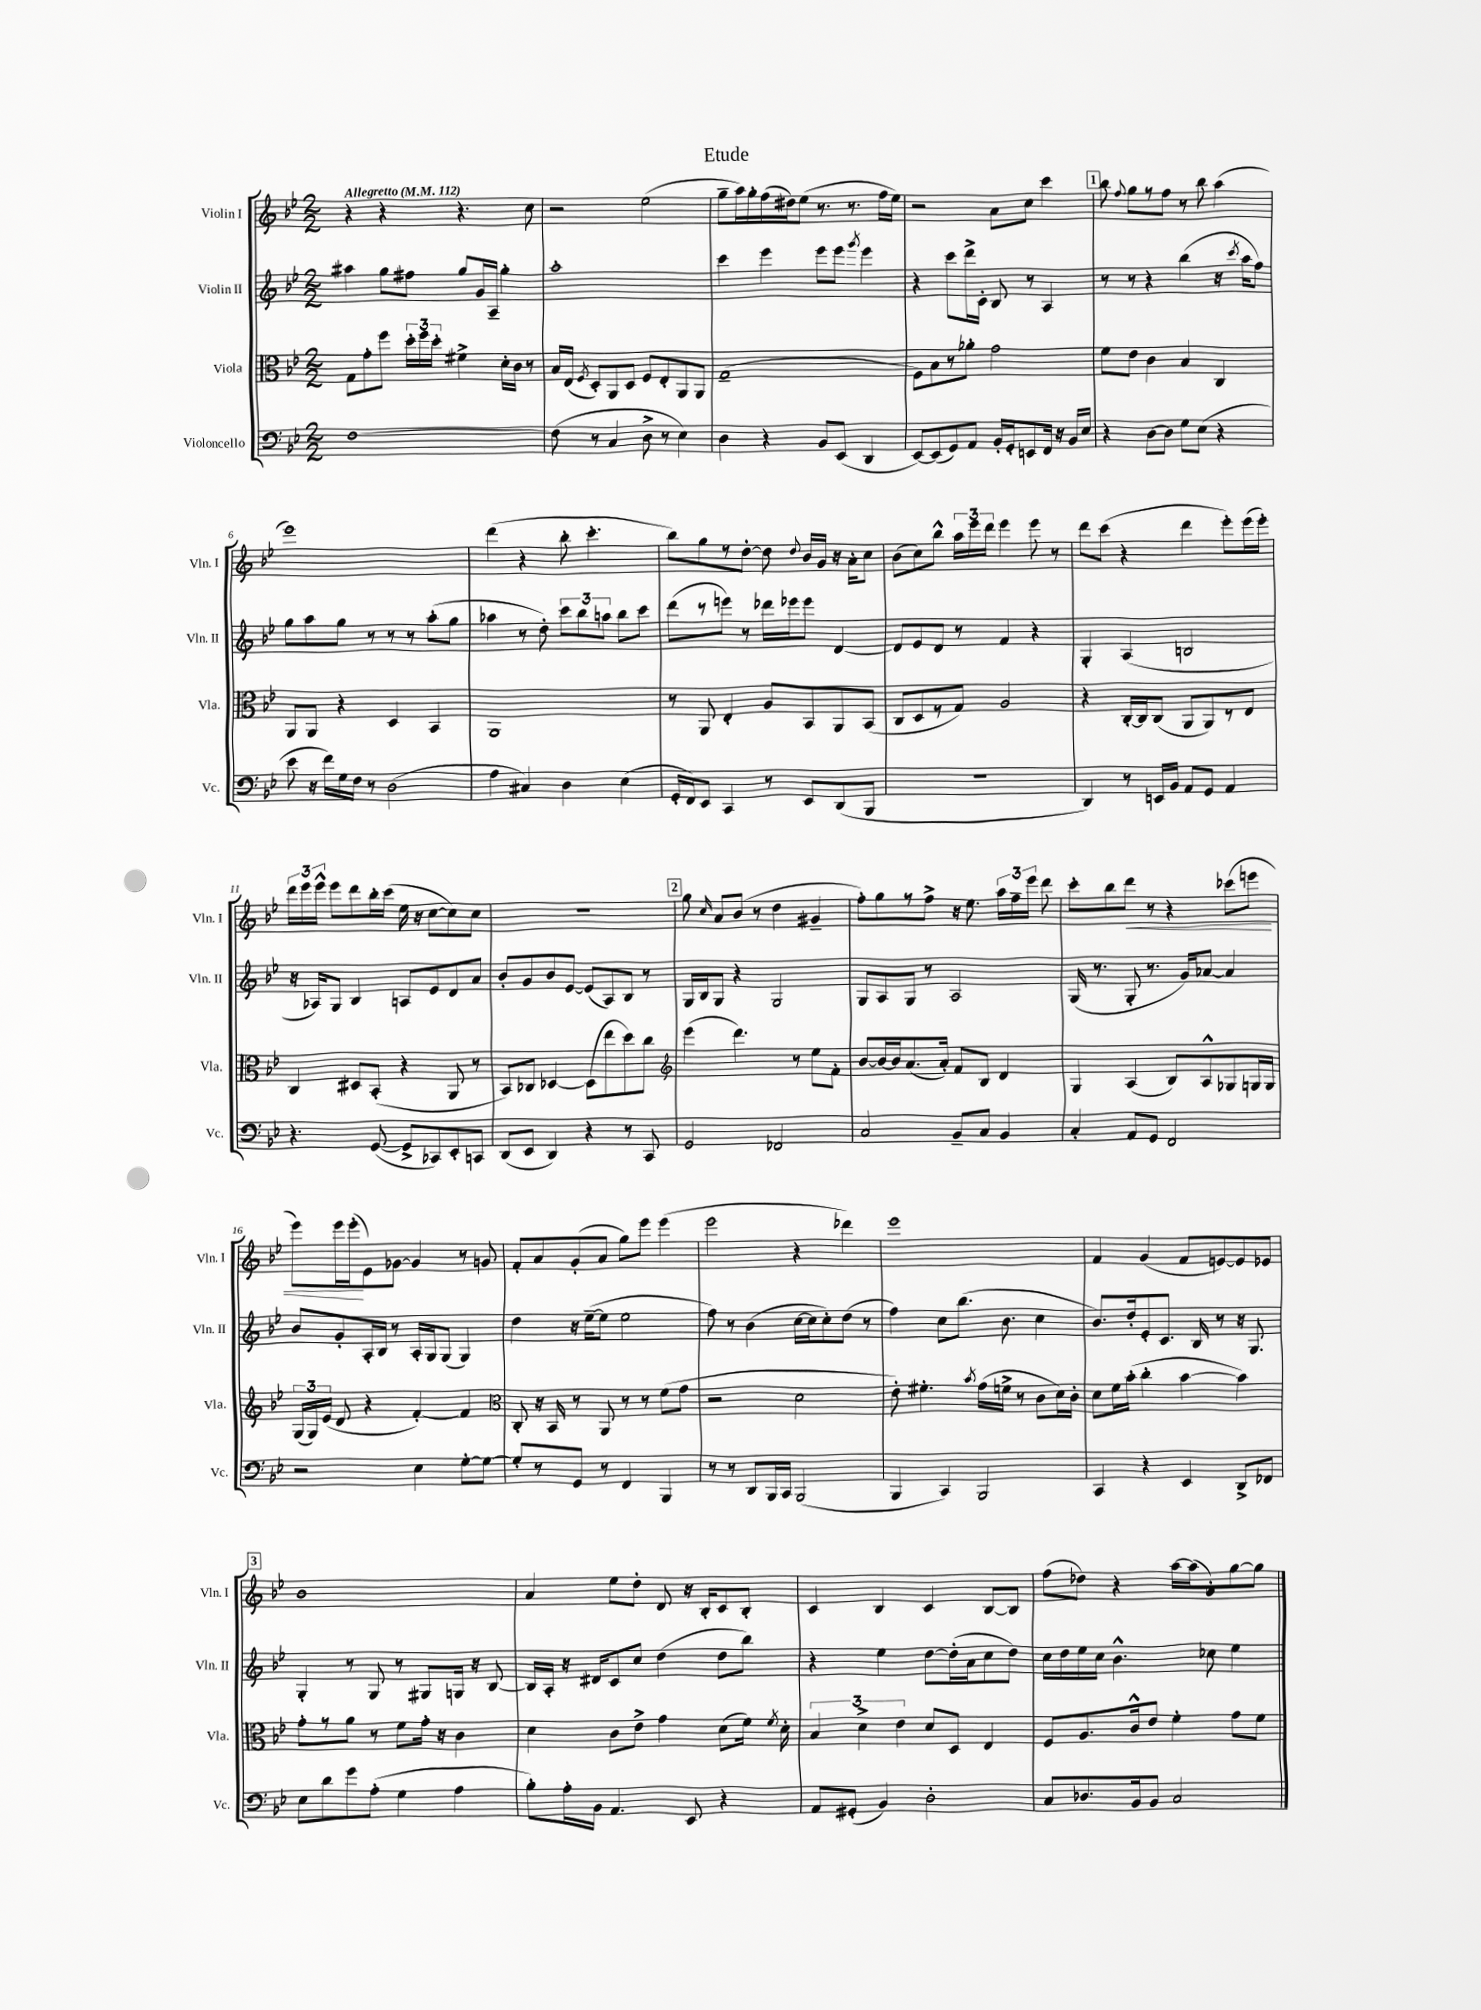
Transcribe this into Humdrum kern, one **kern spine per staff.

**kern	**kern	**kern	**kern	**dynam
*part4	*part3	*part2	*part1	*part1
*staff4	*staff3	*staff2	*staff1	*staff1
*I"Violoncello	*I"Viola	*I"Violin II	*I"Violin I	*
*I'Vc.	*I'Vla.	*I'Vln. II	*I'Vln. I	*
*clefF4	*clefC3	*clefG2	*clefG2	*
*k[b-e-]	*k[b-e-]	*k[b-e-]	*k[b-e-]	*
*M2/2	*M2/2	*M2/2	*M2/2	*
*MM112	*MM112	*MM112	*MM112	*
=1	=1	=1	=1	=1
!	!	!	!LO:TX:a:B:t=Allegretto	!
[1F	8G\L	4aa#X\	4r	.
.	8g'\	.	.	.
.	8ff\J	8gg\L	4r	.
.	24dd'\LL	8ff#X\J	.	.
.	24ff\	.	.	.
.	24dd'\JJ	.	.	.
.	4f#X^\	8gg/L	4.r	.
.	.	16g/L	.	.
.	.	16A~/JJ	.	.
.	16d'\LL	4gg'\	.	.
.	16c\JJ	.	.	.
.	8r	.	8cc\	.
=2	=2	=2	=2	=2
(8F\]	16B-/LL	1aa'	2r	.
.	(16E-/JJ	.	.	.
.	8qF/	.	.	.
8r	8D'/L)	.	.	.
4C/	8AA/	.	.	.
.	8D/J	.	.	.
8D^\	8F/L	.	(2ee-\	.
8r	8E-'/	.	.	.
4E-\)	8AA/	.	.	.
.	8AA/J	.	.	.
=3	=3	=3	=3	=3
4D\	(1G~	4ccc\	8gg~\L	.
.	.	.	16aa\L)	.
.	.	.	16gg'\	.
4r	.	4eee-\	(16ff\	.
.	.	.	16dd#X\J)	.
.	.	.	(8ee-\J	.
8BB-/L	.	8eee-\L	8.r	.
(8EE-/J	.	8eee-\J	.	.
.	.	.	8.r	.
.	.	8qggg/	.	.
4DD/	.	4eee-\	.	.
.	.	.	16ff\LL	.
.	.	.	16ee-\JJ)	.
=4	=4	=4	=4	=4
[8EE-/L)	8F\L)	4r	2r	.
(8EE-/]	8B-\	.	.	.
8GG/)	8r	8ccc\L	.	.
8AA/J	8a-X'\J	16ddd^\L	.	.
.	.	16c'\JJ	.	.
16BB-'/LL	2g\	8B-/	8a\L	.
16GG'/J	.	.	.	.
8EEn/	.	8r	8cc\J	.
16FF/Jk	.	4A/	4ccc\	.
16r	.	.	.	.
16BB-/LL	.	.	.	.
16E-/JJ	.	.	.	.
!!LO:REH:place=s1:t=1
=5	=5	=5	=5	=5
4r	8f\L	8r	8bb-\	.
.	.	.	8qqff/	.
.	8e-\J	8r	8gg\L	.
[8D\L	4c\	4r	8r	.
8D\J]	.	.	8ff\J	.
8G\L	4B-/	(4bb-\	8r	.
(8E-\J	.	.	8bb-\	.
4r	4C/	16r	(4aa\	.
.	.	8qccc/	.	.
.	.	16aa\KL	.	.
.	.	8ff\J)	.	.
!!LO:LB:g=z
=6	=6	=6	=6	=6
8e-\	8AA/L	8gg\L	1eee-)	.
16r	8AA/J	8aa\	.	.
16f\LL)	.	.	.	.
16G\	4r	8gg\J	.	.
16F\JJ	.	.	.	.
8r	.	8r	.	.
(2D\	4D/	8r	.	.
.	.	8r	.	.
.	4BB-/	(8aa'\L	.	.
.	.	8gg\J	.	.
=7	=7	=7	=7	=7
4A\	1AA	4aa-X\	(4ddd\	.
4C#X/)	.	8r	4r	.
.	.	8dd'\)	.	.
4D\	.	12ccc\L	8bb-'\	.
.	.	12bb-\	.	.
.	.	.	4.ccc'\	.
.	.	12aan\J	.	.
(4E-\	.	8bb-\L	.	.
.	.	8ccc\J	.	.
=8	=8	=8	=8	=8
16GG'/LL	8r	(8ddd\L	8bb-\L)	.
16FF/J)	.	.	.	.
8EE-/J	8AA/	8r	8gg\	.
4CC/	4E-'/	8eeen\J)	8r	.
.	.	8r	[8dd'\J	.
8r	8A/L	16ddd-X\LL	8dd\]	.
.	.	16eee-X\J	.	.
.	.	.	8qqdd/	.
8EE-/L	8BB-/	8eee-\J	16b-/LL	.
.	.	.	16g/JJ	.
(8DD/	8AA/	[4d/	16r	.
.	.	.	16a'\KL	.
8BBB-/J	(8BB-/J	.	8cc\J	.
=9	=9	=9	=9	=9
1r	8C/L	8d/L]	(8b-\L	.
.	8D/	8e-/	8cc\)	.
.	8r	8d/J	8bb-^^\J	.
.	8G/J)	8r	24aa\LL	.
.	.	.	24eee-\	.
.	.	.	24ddd\JJ	.
.	2A/	4f/	4eee-\	.
.	.	4r	8eee-\	.
.	.	.	8r	.
=10	=10	=10	=10	=10
4DD/)	4r	4G'/	8ddd\L	.
.	.	.	(8ccc\J	.
8r	[16C'/LL	(4A/	4r	.
.	16C/J]	.	.	.
16EEn/LL	(8C/J	.	.	.
16BB-/JJ	.	.	.	.
8AA/L	8AA/L	2Bn/	4ddd\	.
8GG/J	8AA/)	.	.	.
4AA/	8r	.	8eee-'\L)	.
.	8E-/J	.	(16eee-\L	.
.	.	.	16eee-'\JJ)	.
!!LO:LB:g=z
=11	=11	=11	=11	=11
4.r	4C/	16r	24ddd\LL	.
.	.	.	24eee-\	.
.	.	16A-X/KL)	.	.
.	.	.	24eee-^^\JJ	.
.	.	8G/J	8eee-\L	.
.	8D#X/L	4B-/	8ddd\	.
([8GG/	(8BB-'/J	.	16bb-'\L	.
.	.	.	(16ccc\JJ	.
8GG^/L]	4r	8An/L	16ee-\	.
.	.	.	16r	.
8CC-X/)	.	8e-/	[8cc\L	.
8EE-'/	8AA/	8d/	8cc\])	.
8CCn/J	8r	8a/J	8cc\J	.
=12	=12	=12	=12	=12
(8DD/L	8BB-/L)	8b-'/L	1r	.
8EE-/J	8C-X/J	8g/	.	.
4DD/)	[4D-X/	8b-/	.	.
.	.	[8e-/J	.	.
4r	(8D-\L]	(8e-/L]	.	.
.	8ee-\	8A/)	.	.
8r	8dd\)	8B-/J	.	.
8CC/	8cc\J	8r	.	.
!!LO:REH:place=s1:t=2
=13	=13	=13	=13	=13
*	*clefG2	*	*	*
2GG/	(4eee-\	16G/LL	8gg\	.
.	.	16B-/J	.	.
.	.	.	16qqcc/	.
.	.	8G/J	8a/L	.
.	4.ddd\)	4r	(8b-/J	.
.	.	.	8r	.
2FF-X/	.	2G/	4dd\	.
.	8r	.	.	.
.	8ee-\L	.	4g#X~/	.
.	8f'\J	.	.	.
=14	=14	=14	=14	=14
2C/	[8b-/L	8G/L	8ff'\L)	.
.	16b-/L_	8A/	8gg\	.
.	16b-/J]	.	.	.
.	(8.a/	8G/J	8r	.
.	.	8r	8ff^\J	.
.	16a'/Jk)	.	.	.
8BB-~/L	8f/L	2A/	16r	.
.	.	.	8.ee-\	.
8C/J	8B-/J	.	.	.
4BB-/	4d/	.	24aa\LL	.
.	.	.	24ff~\	.
.	.	.	24eee-\JJ	.
.	.	.	8ddd\	.
=15	=15	=15	=15	=15
4C'/	4G/	(16G/	8ccc'\L	.
.	.	8.r	.	.
.	.	.	8bb-\	.
!	!	!	!	!LO:HP:b
8AA/L	(4A/	8G'/	8ddd\J	<
8GG/J	.	8.r	8r	.
2FF/	8B-/L)	.	4r	.
.	.	16g/KL)	.	.
.	8A^^/	[8a-X/J	.	.
.	8G-X/	4a-/]	(8ccc-X\L	.
.	16Gn/L	.	8eeen\J	.
.	16G/JJ	.	.	.
!!LO:LB:g=z
=16	=16	=16	=16	=16
2r	(24G/LL	8b-/L	8eee-\L)	.
.	24G/)	.	.	.
.	(24e-/JJ	.	.	.
.	8d/	8g'/	16eee-\L	.
.	.	.	(16eee-'\J	.
.	4r	16A'/L	8e-\)	[
.	.	16B-/JJ	.	.
.	.	8r	[8g-X\J	.
4E-\	[4f'/)	16A'/LL	4g-/]	.
.	.	16G/J	.	.
.	.	(8G/J	.	.
[8G'\L	4f/]	4G/)	8r	.
8G\J_	.	.	8gn/	.
=17	=17	=17	=17	=17
*	*clefC3	*	*	*
8G'/L]	8C'/	4dd\	8f'/L	.
8r	16r	.	8a/	.
.	16BB-/	.	.	.
8GG/J	8r	16r	(8g'/	.
.	.	([16ee-~\KL	.	.
8r	8AA/	8ee-\J]	8a/J	.
4FF/	8r	2ee-\	8gg\L)	.
.	8r	.	8eee-\J	.
4BBB-/	(8f\L	.	(4eee-\	.
.	8g\J	.	.	.
=18	=18	=18	=18	=18
8r	2r	8ff\)	2eee-\	.
8r	.	8r	.	.
8DD/L	.	(4b-\	.	.
16BBB-/L	.	.	.	.
16CC/JJ	.	.	.	.
(2BBB-/	2d\	[16cc\LL	4r	.
.	.	16cc\J]	.	.
.	.	8cc'\)	.	.
.	.	(8dd\J	4ddd-X\)	.
.	.	8r	.	.
=19	=19	=19	=19	=19
4BBB-/	8e-'\)	4ff\)	1eee-	.
.	4.f#X'\	.	.	.
4CC/)	.	8cc\L	.	.
.	.	(8.bb-\J	.	.
.	8qb-/	.	.	.
2BBB-/	(16g\LL	.	.	.
.	16fn^\JJ	8.b-\	.	.
.	8r	.	.	.
.	8c\L	4cc\	.	.
.	16d\L)	.	.	.
.	16c'\JJ	.	.	.
=20	=20	=20	=20	=20
4CC/	8d\L	8.b-/L)	4f/	.
.	16f\L	.	.	.
.	(16b-'\JJ	16dd'/k	.	.
4r	4cc'\	8e-'/	(4g/	.
.	.	8.c/J	.	.
4EE-/	[4b-\	.	8f/L	.
.	.	16B-/	.	.
.	.	8r	[8en/)	.
8DD^/L	4b-\])	16r	8e/]	.
.	.	8.G/	.	.
8FF-X/J	.	.	8e-X/J	.
!!LO:LB:g=z
!!LO:REH:place=s1:t=3
=21	=21	=21	=21	=21
8E-\L	8g'\L	4G'/	1b-	.
8d\	8r	.	.	.
8g\	8a\J	8r	.	.
(8A'\J	8r	8G/	.	.
4G\	8f\L	8r	.	.
.	16g'\Jk	8G#X/L	.	.
.	16r	.	.	.
4A\	4c\	16Gn/Jk	.	.
.	.	16r	.	.
.	.	[8B-/	.	.
=22	=22	=22	=22	=22
8B-'\L)	4d\	16B-/LL]	4a/	.
.	.	16A'/JJ	.	.
16A'\L	.	16r	.	.
16BB-\JJ	.	16d#X/KL	.	.
4.AA/	8c\L	8c/	8ee-\L	.
.	8e-^\J	8cc/J	8dd'\J	.
.	4g\	(4dd\	8d/	.
8EE-/	.	.	16r	.
.	.	.	16B-'/KL	.
4r	(8d\L	8dd\L	8c/	.
.	16f\Jk)	8bb-\J)	8B-'/J	.
.	8qf/	.	.	.
.	16d'\	.	.	.
=23	=23	=23	=23	=23
8AA/L	6B-/	4r	4c/	.
(8GG#X'/J	.	.	.	.
.	6d^\	.	.	.
4BB-/)	.	4ee-\	4B-/	.
.	6e-\	.	.	.
2D'\	8d/L	[8dd\L	4c/	.
.	8D/J	(16dd'\L]	.	.
.	.	16a\J	.	.
.	4E-/	8cc\	[8B-/L	.
.	.	8dd\J)	8B-/J]	.
=24	=24	=24	=24	=24
8C/L	8F/L	16cc\LL	(8ff\L	.
.	.	16dd\	.	.
8.D-X/	8.A/	16ee-\	8dd-X\J)	.
.	.	16cc\JJ	.	.
.	.	4.b-^^\	4r	.
16BB-/k	16c^^/k	.	.	.
8BB-/J	8e-/J	.	.	.
2C/	4f'\	.	[16aa\LL	.
.	.	.	(16aa\J]	.
.	.	8cc-X\	8g'\)	.
.	8g\L	4ee-\	[8gg\	.
.	8f\J	.	8gg\J]	.
==	==	==	==	==
*-	*-	*-	*-	*-
